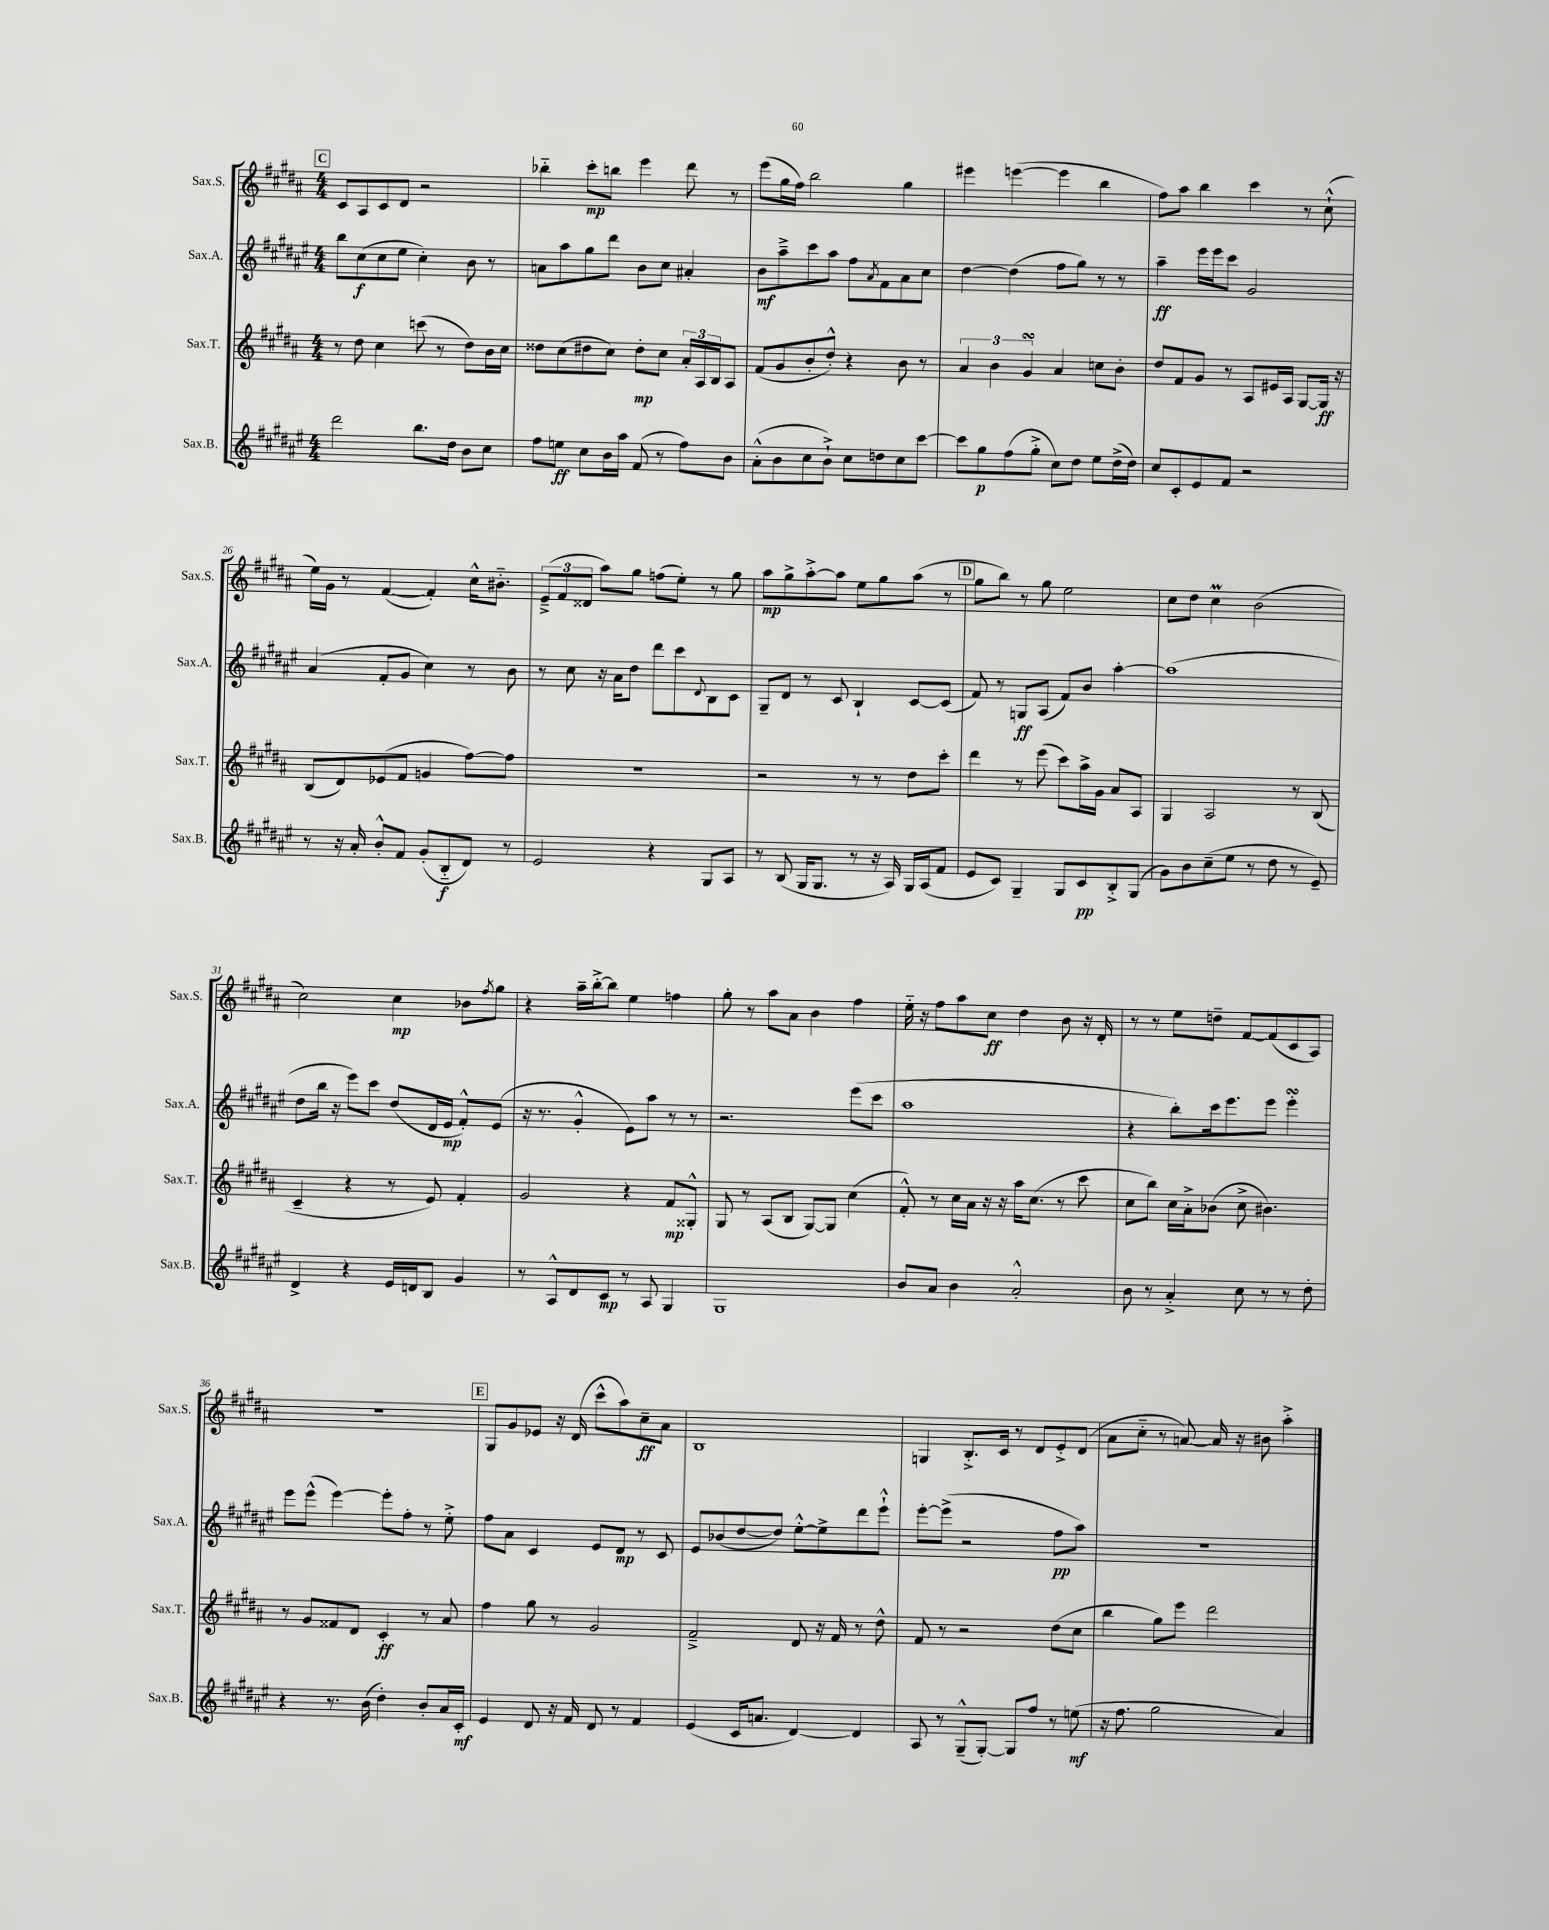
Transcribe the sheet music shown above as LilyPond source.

<<
\new StaffGroup <<
\new Staff = "s0" \with { instrumentName = "Sax.S." shortInstrumentName = "Sax.S." } {
    \clef treble \key b \major \numericTimeSignature \time 4/4
    \mark \markup { \box "C" } cis'8 ais8 cis'8 dis'8 r2 |
    bes''4-_ cis'''8-.\mp b''8 e'''4 dis'''8 r8 |
    e'''8( gis''16 fis''16) b''2 gis''4 |
    eis'''4 e'''4~( e'''4 b''4 |
    fis''8) ais''8 b''4 cis'''4 r8 cis''8-!-^( |
    e''16) gis'16 r8 fis'4~( fis'4-.) cis''16-^ bis'8.-_ |
    \tuplet 3/2 { e'8--->( fis'8 disis'8 } ais''8) gis''8 f''8( e''8-.) r8 gis''8 |
    ais''8\mp gis''8-> ais''8~-.-> ais''8 e''8 gis''8 ais''8( r8 |
    \mark \markup { \box "D" } gis''8 b''8) r8 gis''8 e''2 |
    cis''8 dis''8 cis''4\prall b'2( |
    cis''2) cis''4\mp bes'8 \acciaccatura { fis''8 } gis''8 |
    r4 ais''16-- b''16~-.-> b''8 e''4 f''4 |
    gis''8-. r8 ais''8 ais'8 b'4 fis''4 |
    e''16-_ r16 fis''8 ais''8 cis''8\ff dis''4 b'8 r16 dis'16-. |
    r8 r8 e''8 d''8-- fis'8~ fis'8( cis'8 ais8) |
    r1 |
    \mark \markup { \box "E" } gis8 gis'8 ees'8 r16 dis'16( cis'''8-^ ais''8) cis''8--\ff ais'8 |
    b1 |
    g4 b8.-.-> cis'16 r8 dis'8 e'8-.-> dis'8( |
    ais'8 cis''8-_ r8 a'8~) a'16 r16 bis'8 ais''4-.-> \bar "|." |
}
\new Staff = "s1" \with { instrumentName = "Sax.A." shortInstrumentName = "Sax.A." } {
    \clef treble \key fis \major \numericTimeSignature \time 4/4
    \mark \markup { \box "C" } b''8 cis''8\f( cis''8 eis''8 cis''4-.) b'8 r8 |
    a'8 ais''8 gis''8 dis'''8 b'8 cis''8 ais'4-. |
    b'8\mf ais''8---> cis'''8 ais''8 fis''8 \acciaccatura { ais'8 } fis'8 ais'8 cis''8 |
    dis''4~ dis''4( fis''8 gis''8) r8 r8 |
    ais''4--\ff eis'''16 eis'''16 cis'''8 gis'2 |
    ais'4( fis'8-. gis'8 cis''4) r8 b'8 |
    r8 cis''8 r16 ais'16 dis''8 dis'''8 cis'''8 \appoggiatura { dis'8 } b8 cis'8 |
    gis8-- dis'8 r8 cis'8 b4-! cis'8~ cis'8( |
    \mark \markup { \box "D" } fis'8) r8 g8\ff ais8( fis'8) b'8 ais''4~-. |
    ais''1( |
    dis''8 b''16 r16 eis'''8) cis'''8 dis''8( dis'16 eis'16\mp fis'8-.-^) eis'8( |
    r16 r8. gis'4-.-^ eis'8) ais''8 r8 r8 |
    r2. eis'''8( cis'''8 |
    ais''1 |
    r4 b''8-.) cis'''16 eis'''8. eis'''8 eis'''4-.\turn |
    eis'''8 eis'''8-^( eis'''4~) eis'''8-. fis''8-. r8 eis''8-.-> |
    \mark \markup { \box "E" } fis''8 ais'8 cis'4 eis'8 dis'8\mp r8 cis'8 |
    eis'8 bes'8( dis''8~ dis''8) eis''8~-.-^ eis''8-> dis'''8 eis'''8-!-^ |
    eis'''8~-. eis'''8->( r2 fis''8\pp ais''8) |
    R1 \bar "|." |
}
\new Staff = "s2" \with { instrumentName = "Sax.T." shortInstrumentName = "Sax.T." } {
    \clef treble \key b \major \numericTimeSignature \time 4/4
    \mark \markup { \box "C" } r8 dis''8 cis''4 c'''8( r8 dis''8) b'16 cis''16 |
    disis''8 cis''8( dis''8 cis''8) dis''8-.\mp cis''8 \tuplet 3/2 { ais'16-. ais16 b16 } ais8 |
    fis'8( gis'8 b'8-. dis''8-.-^) r4 b'8 r8 |
    \tuplet 3/2 { ais'4 b'4 gis'4\turn } ais'4 c''8 b'8-. |
    dis''8 fis'8 gis'8 r8 ais8 eis'16 ais16 gis8~ gis16\ff r16 |
    b8( dis'8) ees'8( fis'8 g'4 fis''8~) fis''8 |
    R1 |
    r2 r8 r8 dis''8 cis'''8-. |
    \mark \markup { \box "D" } dis'''4 r8 e'''8( cis'''8) ais''16-> gis'16 ais'8 ais8 |
    gis4 ais2 r8 b8( |
    cis'4-- r4 r8 e'8) fis'4-. |
    gis'2 r4 fis'8\mp gisis8-.-^ |
    gis8 r8 ais8( b8 gis8~) gis8 cis''4( |
    fis'8-.-^) r8 cis''16 ais'16 r16 r16 ais''16 cis''8.( r8 cis'''8 |
    cis''8 b''8) cis''16 ais'16-.-> bes'8( cis''8-> bis'4.) |
    r8 gis'8 fisis'8 dis'8 cis'4-.\ff r8 ais'8 |
    \mark \markup { \box "E" } fis''4 gis''8 r8 gis'2 |
    fis'2---> dis'8 r16 fis'16 r8 dis''8-^ |
    fis'8 r8 r2 dis''8( cis''8 |
    b''4 gis''8) e'''8 dis'''2 \bar "|." |
}
\new Staff = "s3" \with { instrumentName = "Sax.B." shortInstrumentName = "Sax.B." } {
    \clef treble \key fis \major \numericTimeSignature \time 4/4
    \mark \markup { \box "C" } dis'''2 b''8. dis''16 b'8 cis''8 |
    fis''8 e''8\ff cis''8 b'16 ais''16 fis'8( r8 fis''8) b'8 |
    ais'8-.-^( b'8 cis''8 b'8-!->) cis''8 d''8 cis''8 cis'''8~ |
    cis'''8 gis''8\p fis''8( gis''8-.-> cis''8) dis''8 eis''8 dis''16->( dis''16) |
    cis''8 cis'8-. eis'8 fis'8 r2 |
    r8 r16 ais'16-. b'8-.-^ fis'8 gis'8-.( b8-_\f dis'8) r8 |
    eis'2 r4 gis8 ais8 |
    r8 b8( gis16 gis8. r8 r16 ais16) gis16 ais16( fis'8 |
    \mark \markup { \box "D" } eis'8 cis'8) gis4-- gis8 cis'8\pp b8-.-> gis8( |
    gis'8) b'8 cis''8--( eis''8 r8 dis''8 r8 eis'8--) |
    dis'4-> r4 eis'16 d'16 b8 gis'4 |
    r8 ais8-^ dis'8 cis'8\mp r8 ais8 gis4 |
    gis1 |
    b'8 ais'8 b'4 ais'2-.-^ |
    b'8 r8 ais'4-.-> cis''8 r8 r8 dis''8-. |
    r4 r8. b'16( dis''4-.) b'8-. ais'16 cis'16-.\mf |
    \mark \markup { \box "E" } eis'4 dis'8 r16 fis'16 dis'8 r8 fis'4 |
    eis'4( cis'16 a'8. dis'4~) dis'4 |
    ais8 r8 gis8---^( gis8~-.) gis8 fis''8 r8 e''8\mf( |
    r16 fis''8. gis''2 ais'4) \bar "|." |
}
>>
>>
\layout { \context { \Score currentBarNumber = #21 } }
